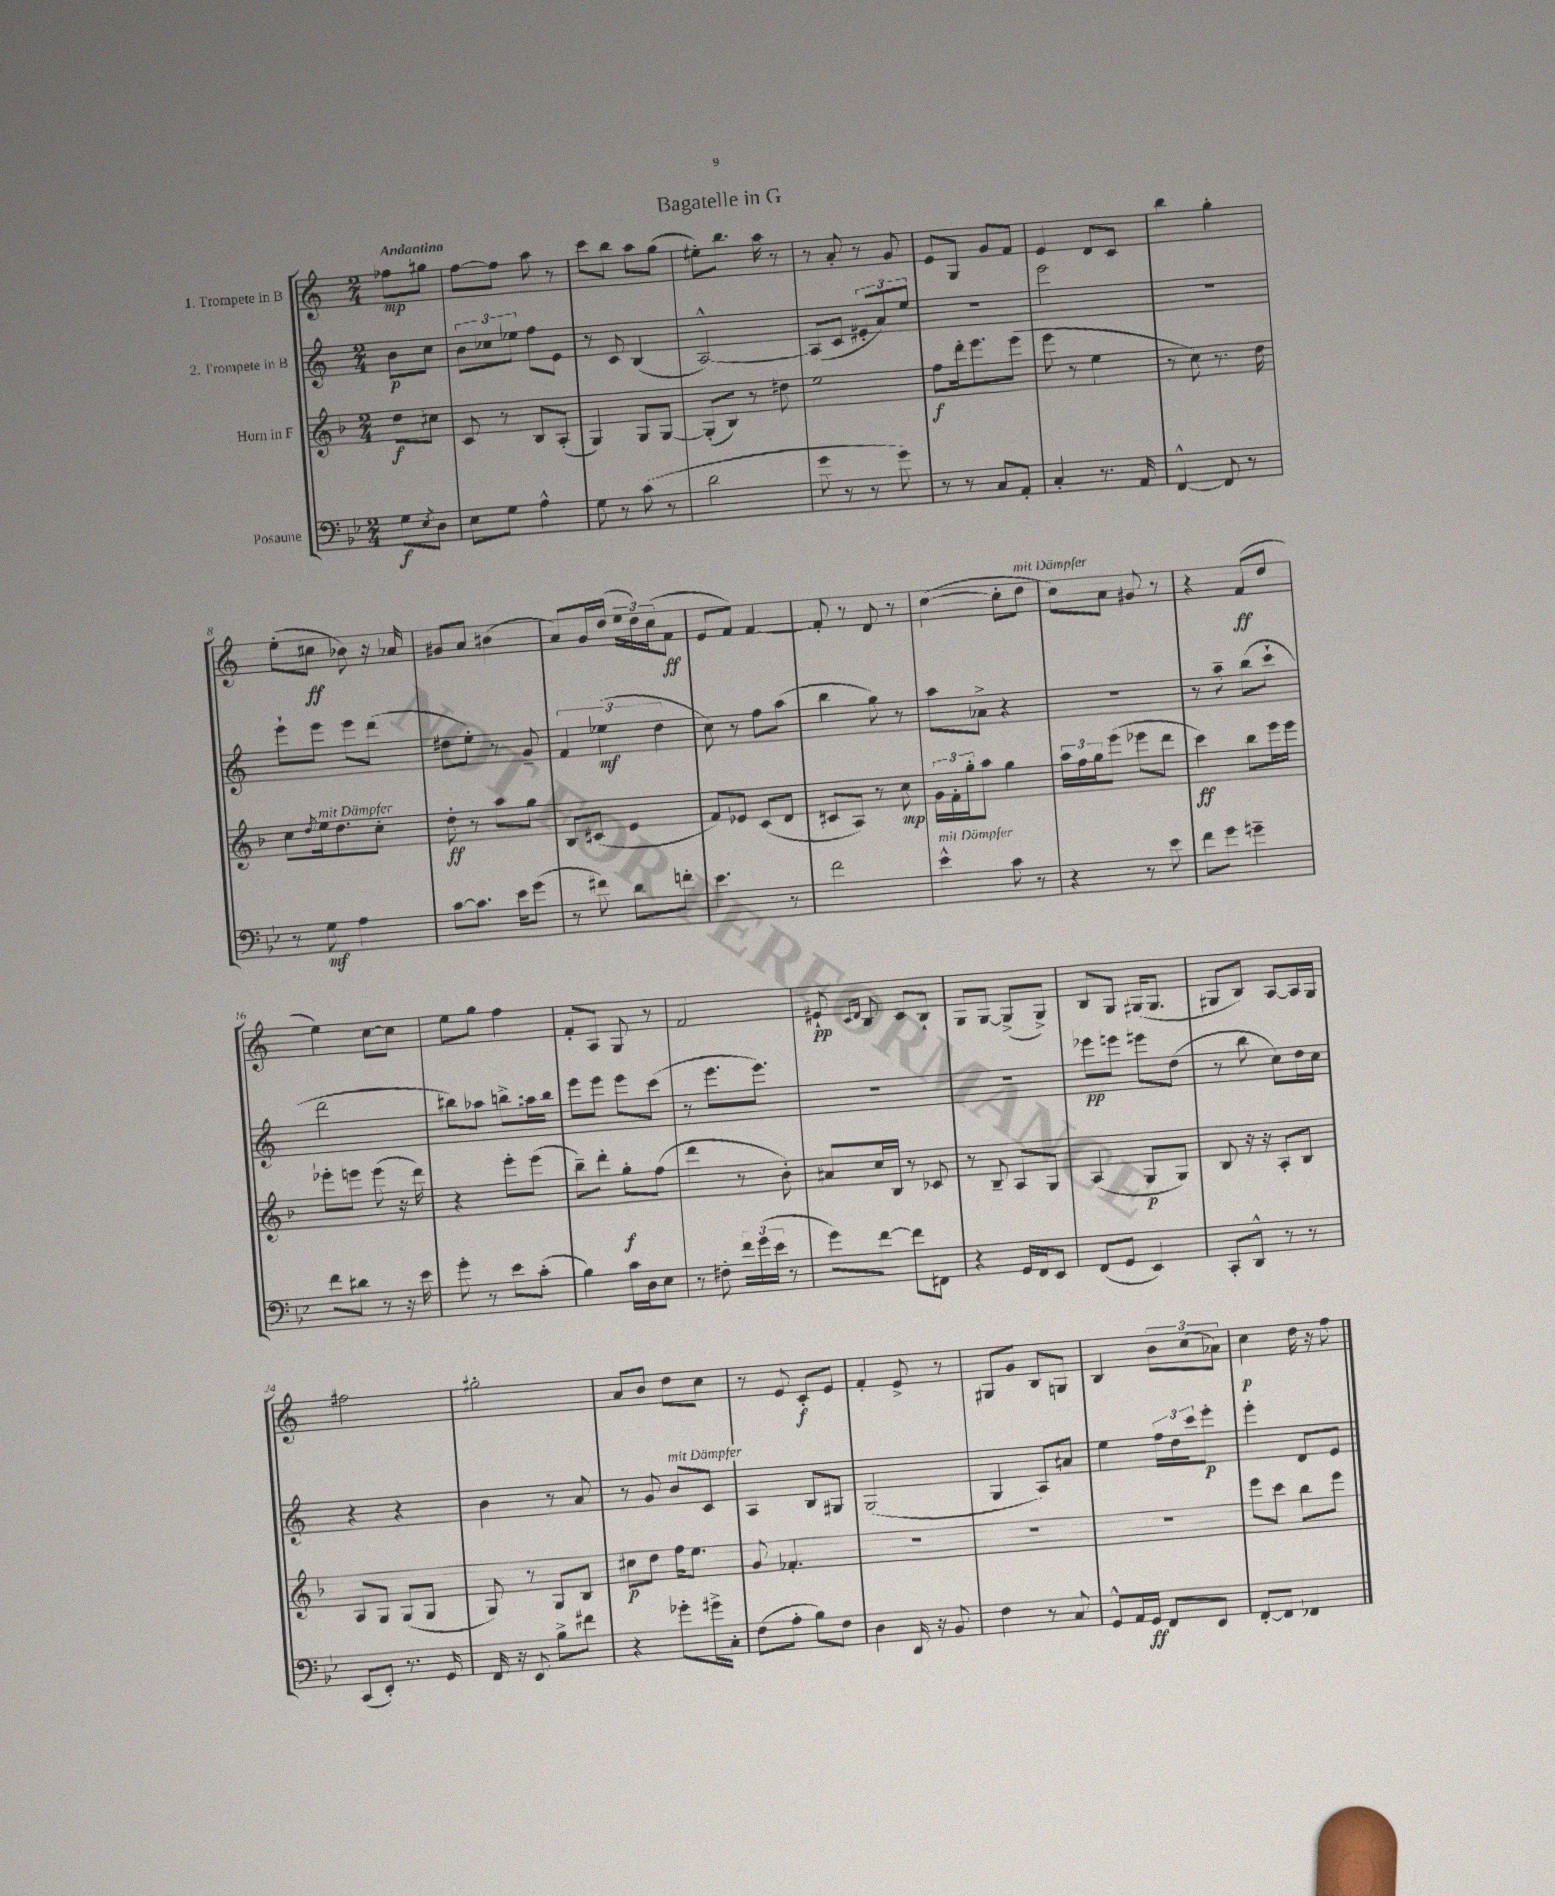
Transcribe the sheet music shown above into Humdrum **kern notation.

**kern	**dynam	**kern	**dynam	**kern	**dynam	**kern	**dynam
*part4	*part4	*part3	*part3	*part2	*part2	*part1	*part1
*staff4	*staff4	*staff3	*staff3	*staff2	*staff2	*staff1	*staff1
*I"Posaune	*	*I"Horn in F	*	*I"2. Trompete in B	*	*I"1. Trompete in B	*
*clefF4	*	*clefG2	*	*clefG2	*	*clefG2	*
*k[b-e-]	*	*k[b-]	*	*k[]	*	*k[]	*
*M2/4	*	*M2/4	*	*M2/4	*	*M2/4	*
=	=	=	=	=	=	=	=
!	!	!	!	!	!	!LO:TX:a:B:t=Andantino	!
8G\L	f	8dd\L	f	8b\L	p	8ff-X\L	mp
8qE-/	.	.	.	.	.	.	.
8D\J	.	8cc#X\J	.	8cc\J	.	8gg#X\J	.
=1	=1	=1	=1	=1	=1	=1	=1
8E-\L	.	8c/	.	12b\L	.	[8ff\L	.
.	.	.	.	12cc-X\	.	.	.
8G\J	.	8r	.	.	.	8ff\J]	.
.	.	.	.	12ee-X\J	.	.	.
4A^^\	.	8B-/L	.	8ff\L	.	8aa\	.
.	.	(8A'/J	.	8e\J	.	8r	.
=2	=2	=2	=2	=2	=2	=2	=2
8G\	.	4G/)	.	8r	.	8ccc\L	.
8r	.	.	.	8c/	.	8bb\J	.
(8c\	.	8G/L	.	(4B/	.	8aa\L	.
8r	.	[8G/J	.	.	.	(8gg\J	.
=3	=3	=3	=3	=3	=3	=3	=3
2d\	.	(8G'/L]	.	[2A^^/)	.	8ee#X'\L)	.
.	.	8B-/J)	.	.	.	8.bb\J	.
.	.	8r	.	.	.	.	.
.	.	.	.	.	.	16aa\	.
.	.	8dd#X\	.	.	.	8r	.
=4	=4	=4	=4	=4	=4	=4	=4
8g\	.	2ee\	.	(8A/L]	.	8r	.
8r	.	.	.	8c/J	.	8a'/	.
8r	.	.	.	12e#X'/L	.	8r	.
.	.	.	.	12a/)	.	.	.
8g\)	.	.	.	.	.	8g/	.
.	.	.	.	12ee/J	.	.	.
=5	=5	=5	=5	=5	=5	=5	=5
8r	.	8ff\L	f	2r	.	8e/L	.
8r	.	16ddd'\k	.	.	.	8G/J	.
.	.	8.eee\	.	.	.	.	.
8C/L	.	.	.	.	.	8g/L	.
8AA'/J	.	(8eee\J	.	.	.	8f/J	.
=6	=6	=6	=6	=6	=6	=6	=6
4C'/	.	8eee\	.	2eee\	.	4e/	.
.	.	8r	.	.	.	.	.
8.r	.	4ee\	.	.	.	8d/L	.
.	.	.	.	.	.	8c/J	.
16AA/	.	.	.	.	.	.	.
=7	=7	=7	=7	=7	=7	=7	=7
[4FF^^/	.	8r	.	2r	.	4bb\	.
.	.	8cc\)	.	.	.	.	.
8FF/]	.	8.r	.	.	.	4gg'\	.
8r	.	.	.	.	.	.	.
.	.	16dd\	.	.	.	.	.
!!LO:LB:g=z
=8	=8	=8	=8	=8	=8	=8	=8
8r	.	8cc\L	.	8eee`\L	.	(8ee'\L	.
.	.	8qdd/	.	.	.	.	.
!	!	!LO:TX:a:i:t=mit Dämpfer	!	!	!	!	!
8G\	mf	16ee\k	.	8eee\J	.	8cc#X\J	ff
.	.	8.dd\	.	.	.	.	.
4A\	.	.	.	8eee\L	.	8b-X\)	.
.	.	8cc'\J	.	(8ddd\J	.	16r	.
.	.	.	.	.	.	16a-X/	.
=9	=9	=9	=9	=9	=9	=9	=9
[8c\L	.	8dd'\	ff	8dd#X\L	.	8g#X/L	.
8.c\J]	.	8r	.	8ee'\J)	.	8a/J	.
.	.	8aa\L	.	8r	.	(4b#X\	.
16e-\KL	.	.	.	.	.	.	.
(8g\J	.	8gg\J	.	8g~/	.	.	.
=10	=10	=10	=10	=10	=10	=10	=10
8r	.	8B-/L	.	6f/	.	8a/L)	.
8f#X\)	.	(8c#X/J	.	.	.	16g/L	.
.	.	.	.	(6ee-X\	mf	.	.
.	.	.	.	.	.	(16dd/JJ	.
8d\L	.	4e/	.	.	.	24ee\LL	.
.	.	.	.	.	.	24dd\)	.
.	.	.	.	6dd\	.	(24cc\J	.
8fn'\J	.	.	.	.	.	8f\J	ff
=11	=11	=11	=11	=11	=11	=11	=11
4.e-\	.	8f/L)	.	8cc\)	.	8e/L	.
.	.	8e-X/J	.	8r	.	8f/J)	.
.	.	(8c/L	.	8ff\L	.	[4f/	.
8r	.	8d/J	.	(8aa\J	.	.	.
=12	=12	=12	=12	=12	=12	=12	=12
2f\	.	8c#X/L	.	4bb\	.	8f'/]	.
.	.	8A/J)	.	.	.	8r	.
.	.	8r	.	8gg\)	.	8d/	.
.	.	8cc\	mp	8r	.	8r	.
=13	=13	=13	=13	=13	=13	=13	=13
!LO:TX:a:i:t=mit Dämpfer	!	!	!	!	!	!	!
4e-^^\	.	24g\LL	.	8aa\L	.	([4cc\	.
.	.	24f'\	.	.	.	.	.
.	.	24gg'\J	.	.	.	.	.
.	.	8aa\J	.	8a-X^\J	.	.	.
8c\	.	4gg\	.	4r	.	8cc'\L]	.
!	!	!	!	!	!	!LO:TX:a:i:t=mit Dämpfer	!
8r	.	.	.	.	.	8dd\J	.
=14	=14	=14	=14	=14	=14	=14	=14
4r	.	24aa\LL	.	2r	.	8cc\L)	.
.	.	24ff\	.	.	.	.	.
.	.	24gg\J	.	.	.	.	.
.	.	(8eee\J	.	.	.	8a\J	.
8r	.	8eee-X\L	.	.	.	8g#X/	.
8e-\	.	8ddd\J	.	.	.	8r	.
=15	=15	=15	=15	=15	=15	=15	=15
8f\L	.	4ccc\)	ff	8r	.	4r	.
8g\J	.	.	.	8aa~\	.	.	.
4g#X~\	.	8bb-\L	.	(8bb\L	.	(8f/L	ff
.	.	16eee\L	.	8ccc`\J	.	8dd/J	.
.	.	16eee\JJ	.	.	.	.	.
!!LO:LB:g=z
=16	=16	=16	=16	=16	=16	=16	=16
8f\L	.	8eee-X'\L	.	2ddd\	.	4ee\)	.
8d#X\J	.	8eeen\J	.	.	.	.	.
8r	.	(8eee\	.	.	.	[8cc\L	.
16r	.	16r	.	.	.	8cc\J]	.
16e-\	.	16ddd\)	.	.	.	.	.
=17	=17	=17	=17	=17	=17	=17	=17
8g'\	.	4r	.	8bb#X\L)	.	8ee\L	.
8r	.	.	.	8aa-X\J	.	8gg\J	.
8e-\L	.	8eee'\L	.	8bbn^\L	.	4ff\	.
(8c'\J	.	(8eee\J	.	16aan\L	.	.	.
.	.	.	.	16bb\JJ	.	.	.
=18	=18	=18	=18	=18	=18	=18	=18
4B-\)	.	8bb-~\L)	.	8eee\L	.	8f'/L	.
.	.	8ddd'\J	.	8eee\J	.	8A/J	.
16c\LL	.	8gg'\L	f	8eee\L	.	8G/	.
16D\J	.	.	.	.	.	.	.
8E-\J	.	(8ff\J	.	(8ccc\J	.	8r	.
=19	=19	=19	=19	=19	=19	=19	=19
8r	.	4ddd\	.	8r	.	2f/	.
8F#X'\	.	.	.	8.eee\L	.	.	.
24f\LL	.	8r	.	.	.	.	.
(24g\	.	.	.	.	.	.	.
.	.	.	.	8.eee\J)	.	.	.
24e-\JJ	.	.	.	.	.	.	.
8r	.	8b-'\)	.	.	.	.	.
=20	=20	=20	=20	=20	=20	=20	=20
8g\L)	.	8a#X/L	.	2r	.	8e#X`/	pp
.	.	.	.	.	.	16qqc/LL	.
.	.	.	.	.	.	16qqd/JJ	.
[8f\J	.	16cc/L	.	.	.	8B/	.
.	.	16B-/JJ	.	.	.	.	.
8f\L]	.	8r	.	.	.	8c/L	.
8FF#X\J	.	8c-X/	.	.	.	8B`/J	.
=21	=21	=21	=21	=21	=21	=21	=21
4r	.	8r	.	2r	.	8G/L	.
.	.	8B-~/	.	.	.	[8G/J	.
16GG/LL	.	8A/L	.	.	.	(8G^/L]	.
16FF/J	.	.	.	.	.	.	.
8EE-/J	.	8G/J	.	.	.	8G^/J)	.
=22	=22	=22	=22	=22	=22	=22	=22
(8FF/L	.	(4A/	.	8eee-X\L	pp	8B/L	.
8GG/J	.	.	.	8eeen\J	.	8G/J	.
4EE-/)	.	8G/L	p	8eee#X\L	.	(16G#X/KL	.
.	.	.	.	.	.	8.G#/J	.
.	.	8G/J)	.	(8dd\J	.	.	.
=23	=23	=23	=23	=23	=23	=23	=23
8CC'/L	.	8B-/	.	8r	.	8G#X/L	.
8DD^^/J	.	16r	.	8bb\	.	8B/J)	.
.	.	16r	.	.	.	.	.
8r	.	8A'/L	.	8cc\L)	.	[8A/L	.
8r	.	8B-/J	.	16dd\L	.	16A/L]	.
.	.	.	.	16cc\JJ	.	16G#/JJ	.
!!LO:LB:g=z
=24	=24	=24	=24	=24	=24	=24	=24
(8CC/L	.	8A/L	.	4r	.	2ff#X\	.
8EE-'/J)	.	8G/J	.	.	.	.	.
8.r	.	(8G/L	.	4r	.	.	.
.	.	8G/J	.	.	.	.	.
16GG/	.	.	.	.	.	.	.
=25	=25	=25	=25	=25	=25	=25	=25
16FF/	.	8G/)	.	4b\	.	2gg#X'\	.
16r	.	.	.	.	.	.	.
8EE-/	.	8r	.	.	.	.	.
8B-^\L	.	8G/L	.	8r	.	.	.
8f#X\J	.	8B-/J	.	8a/	.	.	.
=26	=26	=26	=26	=26	=26	=26	=26
4r	.	8cc#X\L	p	8r	.	8a/L	.
.	.	8dd\J	.	8g/	.	8b/J	.
!	!	!	!	!LO:TX:a:i:t=mit Dämpfer	!	!	!
8g-X'\L	.	16ff\KL	.	8b/L	.	8dd\L	.
.	.	8.ee\J	.	.	.	.	.
16g#X^\L	.	.	.	8c/J	.	8cc\J	.
16C'\JJ	.	.	.	.	.	.	.
=27	=27	=27	=27	=27	=27	=27	=27
(8F\L	.	8g/	.	4A/	.	8r	.
8A'\J	.	4.f-X'/	.	.	.	8e/	.
8B-\L)	.	.	.	8B/L	.	8c'/L	f
8F\J	.	.	.	8G#X/J	.	8e/J	.
=28	=28	=28	=28	=28	=28	=28	=28
4D\	.	2r	.	(2G/	.	4f'/	.
16DD/	.	.	.	.	.	8e^/	.
16r	.	.	.	.	.	.	.
8BB-/	.	.	.	.	.	8r	.
=29	=29	=29	=29	=29	=29	=29	=29
4F\	.	2r	.	4G/	.	8G#X/L	.
.	.	.	.	.	.	8g/J	.
8r	.	.	.	8A/L)	.	8B/L	.
8C/	.	.	.	8a#X/J	.	8Gn/J	.
=30	=30	=30	=30	=30	=30	=30	=30
8GG^^/L	.	2r	.	4ee\	.	4B/	.
16AA/L	.	.	.	.	.	.	.
16GG/JJ	ff	.	.	.	.	.	.
8FF/L	.	.	.	24ff\LL	.	12b\L	.
.	.	.	.	24dd\	.	.	.
.	.	.	.	24ccc\J	.	(12cc\	.
8EE-/J	.	.	.	8eee'\J	p	.	.
.	.	.	.	.	.	12a-X\J)	.
=31	=31	=31	=31	=31	=31	=31	=31
[8FF'/L	.	8eee\L	.	4eee'\	.	4cc\	p
8FF/J]	.	8ccc\J	.	.	.	.	.
4FF-X/	.	8bb-\L	.	8d/L	.	16dd\	.
.	.	.	.	.	.	16r	.
.	.	8eee\J	.	8e/J	.	8ff\	.
==	==	==	==	==	==	==	==
*-	*-	*-	*-	*-	*-	*-	*-
